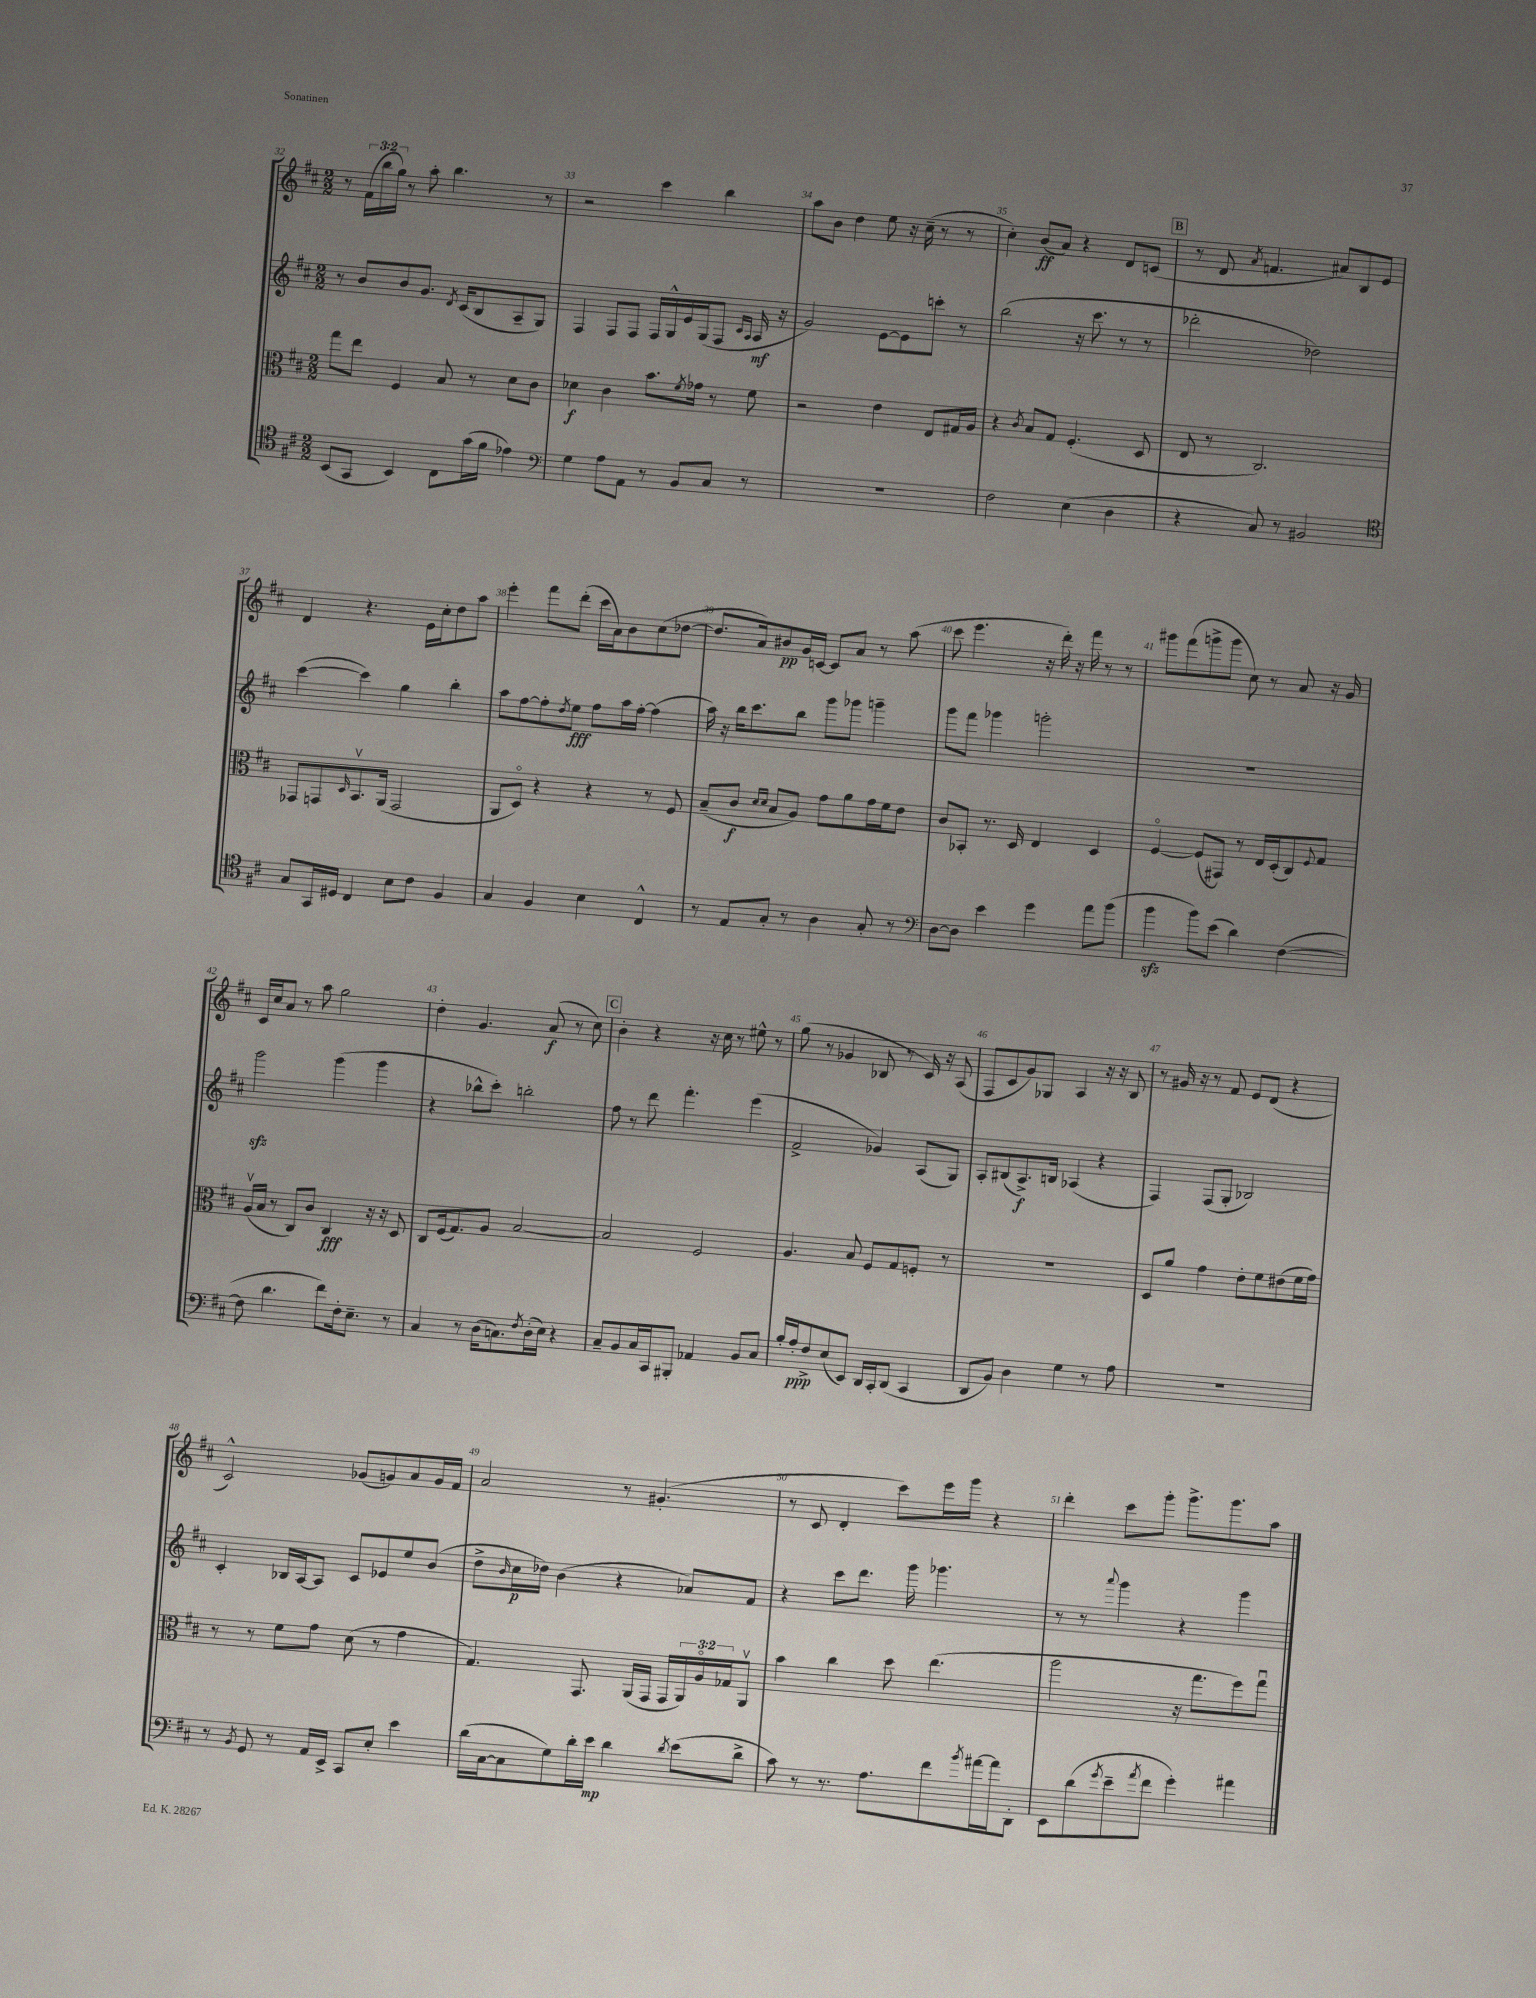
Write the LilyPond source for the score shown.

<<
\new StaffGroup <<
\new Staff = "s0" {
    \clef treble \key d \major \numericTimeSignature \time 2/2 \override Staff.TupletNumber.text = #tuplet-number::calc-fraction-text
    r8 \tuplet 3/2 { fis'16( b''16 g''16) } r8 a''8-. b''4. r8 |
    r2 cis'''4 b''4 |
    a''8 b'8 d''4 e''8 r16 cis''16--( r8 r8 |
    cis''4-.) b'8\ff( a'8) r4 d'8 c'8( |
    \mark \markup { \box "B" } r8 d'8 \acciaccatura { a'8 } f'4. ais'8) b8 e'8 |
    d'4 r4. e'16 cis''16-. d''8 a''8 |
    e'''4-. fis'''8 d'''8-.( cis'''16 a'16) b'8 cis''8( des''8~ |
    des''8. a'16) bis'8\pp g'16 c'16~ c'8 a'8 r8 a''8( |
    cis'''8 e'''4. r16 d'''16-.) r16 fis'''16 r8 r8 |
    gis'''8 fis'''8( g'''8-> g'''8 cis''8) r8 a'8 r16 g'16 |
    cis'16 cis''16 a'8 r8 a''8 g''2 |
    d''4-. g'4. a'8\f( r8 cis''8) |
    \mark \markup { \box "C" } b'4-. r4 r16 cis''16 r8 eis''8-^ r8 |
    g''8( r8 ges'4 bes8 r8 cis'16) r16 a8( |
    fis8 cis'8 g'8) ges8 a4 r16 r16 b8 |
    r8 gis'16 r16 r8 fis'8 e'8 d'8( r4 |
    cis'2-^) ges'8( g'8) a'8 g'16 fis'16 |
    a'2 r8 gis'4.-.( |
    r8 cis'8 d'4-. cis'''8) e'''16 g'''16 r4 |
    d'''4-. cis'''8 g'''8-. g'''8.-> g'''8. a''8 \bar "|." |
}
\new Staff = "s1" {
    \clef treble \key d \major \numericTimeSignature \time 2/2
    r8 b'8 b'8 g'8. \acciaccatura { d'8 } cis'16( b8 a8-- g8) |
    fis4 fis8 fis8 fis16 g16-^ e'16 g16( fis8 \grace { cis'16 a16 } a16\mf r16 |
    g'2) e'8~ e'8 c'''8-. r8 |
    b''2( r16 cis'''8. r8 r8 |
    \mark \markup { \box "B" } des'''2-. des''2) |
    cis'''4~( cis'''4) g''4 b''4-. |
    a''8 fis''8~ fis''8-. \acciaccatura { d''8 } e''8\fff fis''8 a''16 fis''16~-. fis''4( |
    a''16) r16 b''16 cis'''8. b''8 g'''8 ges'''8 g'''4-- |
    g'''8 fis'''8 ges'''4 g'''2-. |
    R1 |
    g'''2\sfz g'''4( g'''4 |
    r4 bes''8-^ cis'''8-.) b''2-. |
    \mark \markup { \box "C" } fis''8 r8 d'''8 fis'''4.-. e'''4( |
    fis'2-> ges'4) a8( g8) |
    a8-. bis8( a8.->\f) b16 aes4( r4 |
    fis4) fis8( g8-. bes2) |
    cis'4-. bes16 a16~ a8 cis'8 ees'8 e''8 b'8( |
    d''8-> \grace { b'16 } cis''16\p des''16) b'4( r4 aes'8) fis'8 |
    r4 cis'''8 d'''8. g'''16 ges'''4. |
    r8 r8 \appoggiatura { a'''8 } g'''4 r4 g'''4 \bar "|." |
}
\new Staff = "s2" {
    \clef alto \key d \major \numericTimeSignature \time 2/2 \override Staff.TupletNumber.text = #tuplet-number::calc-fraction-text
    g''8 e''8 fis4 b8 r8 d'8 cis'8 |
    des'4\f cis'4 b'8. \acciaccatura { fis'8 } ges'16 r8 fis'8 |
    r2 e'4 e8 gis16 a16 |
    r4 \acciaccatura { cis'8 } b8 g8 fis4.-.( d8 |
    \mark \markup { \box "B" } e8 r8 cis2.) |
    ges,8 g,8 \grace { d16 } b,8.\upbow a,16( g,2 |
    a,8 d8\flageolet) r4 r4 r8 fis8 |
    b8--( cis'8\f \grace { d'16 d'16 } b8 a8) g'8 a'8 g'16 fis'16 e'8 |
    cis'8 bes,8-. r8. d16 e4 d4 |
    fis4~\flageolet fis8( gis,8) r8 e16 d16-.( cis8) \appoggiatura { fis8 } g8 |
    a16\upbow( b16 r8 cis8) cis'8 cis4\fff r16 r16 d8 |
    cis8 fis16( g8.) a8 b2~ |
    \mark \markup { \box "C" } b2 fis2 |
    a4. b8 fis8 g8 f8-. r8 |
    R1 |
    d8 a'8 g'4 e'8-. fis'8 eis'8( fis'16 g'16) |
    r8 r8 fis'8 g'8 d'8( r8 g'4 |
    g4.) g,8. a,16( g,16 g,16 \tuplet 3/2 { a,16) a16\flageolet ges16 } a,8\upbow |
    b'4 cis''4 d''8 e''4.( |
    a''2 r16 g''8. fis''8) g''8\downbow \bar "|." |
}
\new Staff = "s3" {
    \clef tenor \key d \major \numericTimeSignature \time 2/2
    b,8( g,8 b,4) cis8 g'16( fis'16 ees'4) |
    \clef bass g4 a8 a,8 r8 b,8 cis8 r8 |
    R1 |
    fis2 e4( d4 |
    \mark \markup { \box "B" } r4 cis8) r8 bis,2 |
    \clef tenor g8 g,16 dis16 cis4 b8 cis'8 fis4 |
    g4 fis4 b4 cis4-^ |
    r8 e8 g8-. r8 a4 g8-. r8 |
    \clef bass d8~ d8 e'4 g'4 a'8 b'8( |
    b'4\sfz b'8) e'8( d'4) fis4~( |
    fis8 d'4. fis'8) fis16-. e8.-- r8 |
    cis4 r8 d16( c8.) \acciaccatura { fis8 } d16-.( e16) r4 |
    \mark \markup { \box "C" } cis8-- b,8 cis16 cis,16 bis,,8-. aes,4 b,8 cis8 |
    b16-. a16-.\ppp fis8-> e8( e,8) d,16 cis,16-. d,8( cis,4 |
    d,8 b,8) d4 g4 r8 a8 |
    R1 |
    r8 \acciaccatura { b,8 } g,8 r8 a,16 e,16-> cis,8 e8-. e'4 |
    d'16( cis16~ cis8 g8) d'16-. e'16\mp d'4 \acciaccatura { d'8 } e'8( d'8-> |
    cis'8) r8 r8. a8. fis'8 \acciaccatura { b'8 } ais'16~ ais'16 d,8-. |
    e,8 d'8( \acciaccatura { g'8 } e'8-- \acciaccatura { a'8 } fis'8 g'4-.) ais'4 \bar "|." |
}
>>
>>
\layout { \context { \Score currentBarNumber = #32 \override BarNumber.break-visibility = ##(#f #t #t) barNumberVisibility = #all-bar-numbers-visible } }
